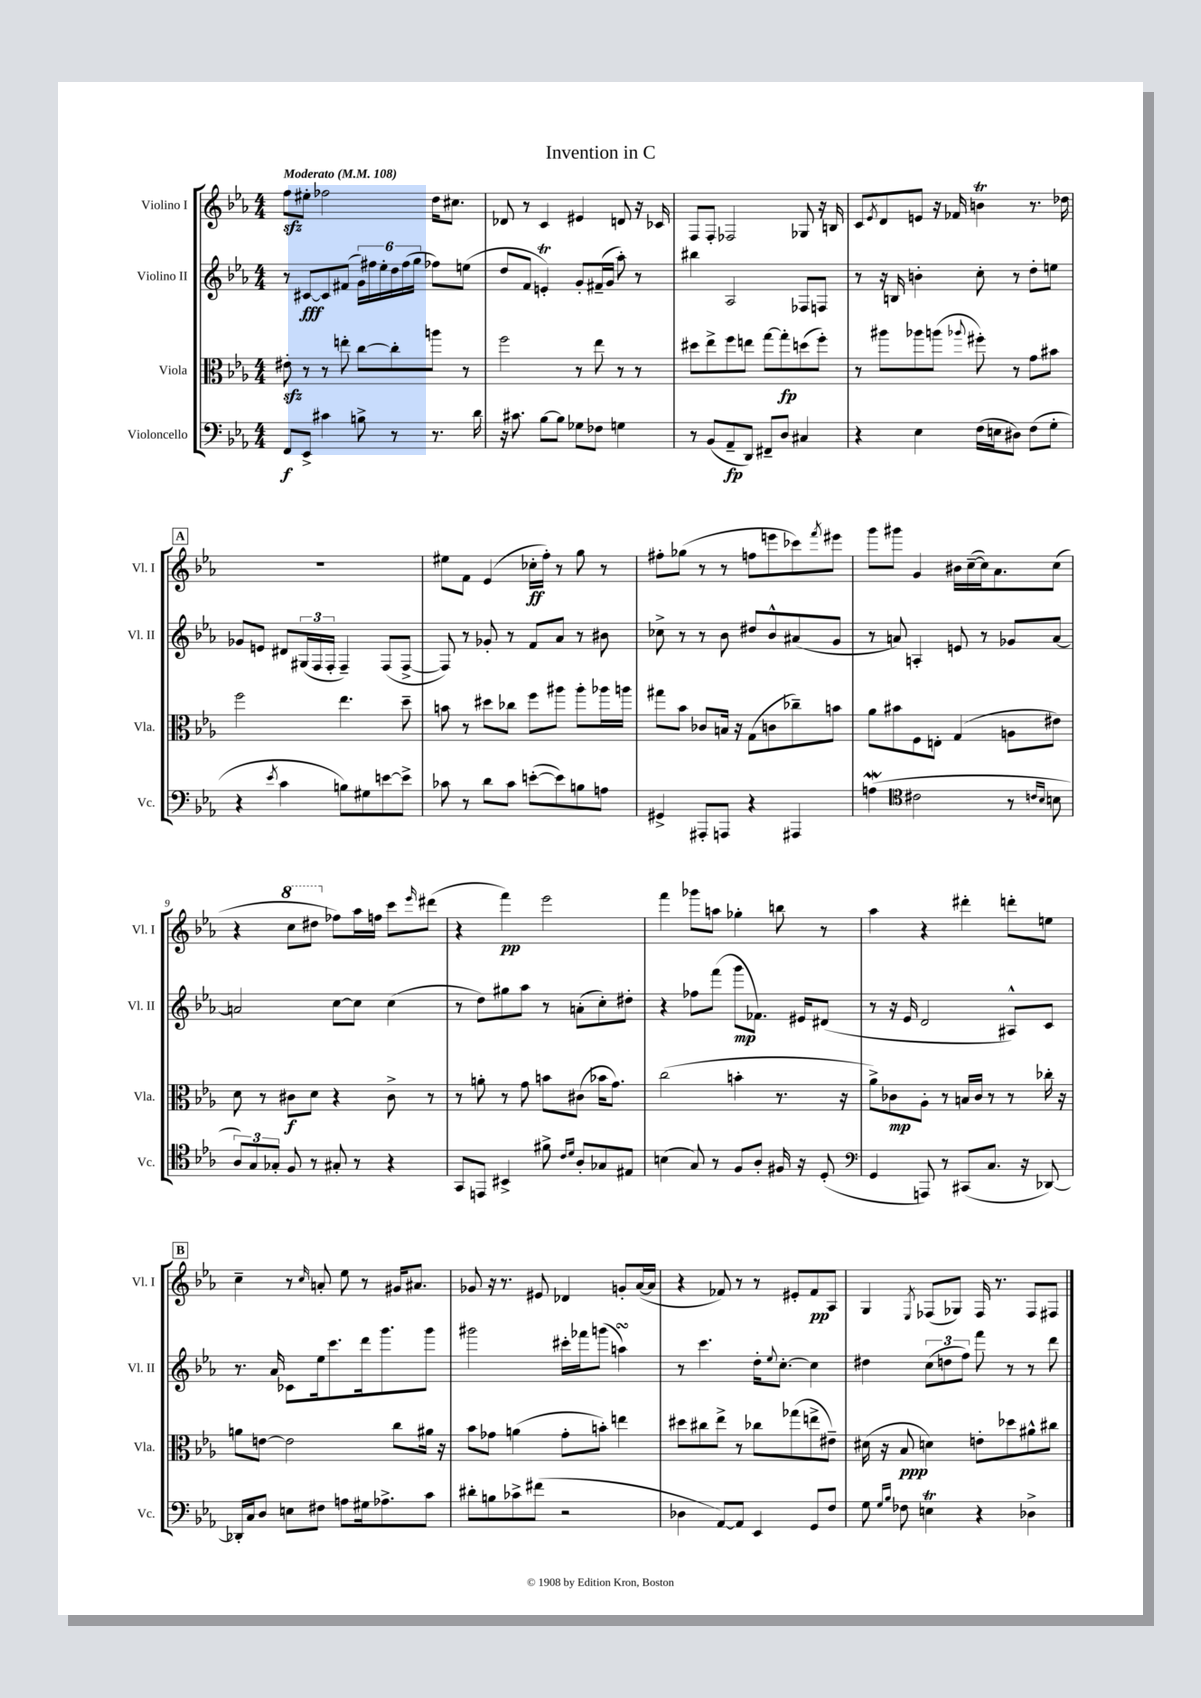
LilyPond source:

\header { title = "Invention in C" }
<<
\new StaffGroup <<
\new Staff = "s0" \with { instrumentName = "Violino I" shortInstrumentName = "Vl. I" } {
    \clef treble \key ees \major \numericTimeSignature \time 4/4 \tempo "Moderato" 4 = 108
    f''8\sfz eis''8-. fes''2 d''16 cis''8. |
    des'8 r8 c'4 eis'4 d'8 r16 ces'16 |
    f8 f8-. fes2 ges8 r16 b16 |
    c'8 \acciaccatura { ees'8 } d'8 e'8 r16 fes'16 b'4\trill r8. des''16 |
    \mark \markup { \box "A" } R1 |
    eis''8 f'8 ees'4( ces''16-.\ff f''16-.) r8 g''8 r8 |
    fis''8-. ges''8( r8 r8 f''8 e'''8 ces'''8) \acciaccatura { f'''8 } eis'''8 |
    g'''8 gis'''8 g'4 bis'16 c''16~--( c''16) aes'8. c''8( |
    r4 \ottava #1 c'''8 dis'''8 \ottava #0 fes''8) aes''16 f''16 c'''8 \grace { ees'''16 } dis'''!8( |
    r4 f'''4\pp) ees'''2 |
    f'''4 ges'''8 a''8 ges''4-. b''8 r8 |
    aes''4 r4 dis'''4-. d'''8-. e''8 |
    \mark \markup { \box "B" } c''4-- r8 \grace { c''16 } a'8-. ees''8 r8 gis'16 ais'8. |
    ges'8 r16 r8. eis'8 des'4 g'8-. aes'16~( aes'16 |
    r4 fes'8) r8 r8 eis'8-. fes'8\pp aes8 |
    g4 \acciaccatura { ees8 } fes8( ges8) fes16 r8. fes8 fis8 \bar "|." |
}
\new Staff = "s1" \with { instrumentName = "Violino II" shortInstrumentName = "Vl. II" } {
    \clef treble \key ees \major \numericTimeSignature \time 4/4
    r8 cis'8~\fff cis'8 fis'8( \tuplet 6/4 { g'16) fis''16 ees''16-. d''16 fis''16( g''16 } fes''8) e''8( |
    d''8 f'8 e'4-.\trill) g'8-. fis'16--( g'16 aes''8-.) r8 |
    bis''4 aes2 fes8 f8 |
    r8 r16 b16 b'4-. c''8-. r8 d''8-. e''8 |
    \mark \markup { \box "A" } ges'8 e'8 dis'8 \tuplet 3/2 { gis16( f16 f16-. } f4--) f8( f8~-> |
    f8) r8 ges'8-. r8 f'8 aes'8 r8 bis'8 |
    ces''8-> r8 r8 bes'8 dis''8 bes'8-^ ais'8( g'8 |
    r8 a'8) a4-. e'8 r8 ges'8 a'8~ |
    a'2 c''8~ c''8 c''4( |
    r8 d''8) gis''8 aes''8 r8 a'8-.( c''8-.) dis''8-. |
    r4 fes''8 f'''8( g'''8\mp fes'8.) eis'16 dis'8( |
    r8 r16 ees'16 d'2 ais8-^) c'8 |
    \mark \markup { \box "B" } r8. aes'16 ces'8 ees''16 c'''8. d'''16 g'''8. g'''8 |
    gis'''2 cis'''16-. fes'''16 g'''8( a''4\turn) |
    r8 c'''4. d''16-. \appoggiatura { ees''8 } c''8.~-. c''4 |
    dis''4 \tuplet 3/2 { c''8( d''8 f''8) } f'''8 r8 r8 d'''8 \bar "|." |
}
\new Staff = "s2" \with { instrumentName = "Viola" shortInstrumentName = "Vla." } {
    \clef alto \key ees \major \numericTimeSignature \time 4/4
    eis'8-.\sfz r8 r8 e''8-. c''8~ c''8-. a''8 r8 |
    f''2 r8 ees''8 r8 r8 |
    dis''8 ees''8-> f''8 e''8 g''8~ g''8-.\fp d''8( f''8-.) |
    r8 ais''8 aes''8 a''8( \appoggiatura { aes''8 } fis''8-.) r8 g'8 bis'8 |
    \mark \markup { \box "A" } f''2 ees''4. d''8-- |
    b'8 r8 dis''8 ces''8 f''8 ais''8 ais''8-. aes''16 a''16 |
    gis''8 bes'8 ces'8 b16 r16 g8( c'8 ces''8--) b'8 |
    aes'8 bis'8 f8 e8-. g4( a8 eis'8) |
    d'8 r8 cis'8\f d'8 r4 cis'8-> r8 |
    r8 a'8-. r8 g'8 b'8 cis'8( bes'16 g'8.) |
    c''2( b'4-. r8. r16 |
    aes'8->) ces'8\mp aes8-. r8 b16 ces'16 r8 r8 ces''16-. r16 |
    \mark \markup { \box "B" } a'8 e'8~ e'2 c''8 ais'16 r16 |
    bes'8 ges'8 a'4( ges'8-. b'8-.) e''4 |
    dis''8 cis''8 ees''8-> r8 ces''8 ges''8( e''8-> eis'8--) |
    dis'16( r16 bes8\ppp d'4) e'8-. des''8 ais'8-^ cis''8 \bar "|." |
}
\new Staff = "s3" \with { instrumentName = "Violoncello" shortInstrumentName = "Vc." } {
    \clef bass \key ees \major \numericTimeSignature \time 4/4
    f,8\f ees,8-> cis'4 b8-> r8 r8. d'16 |
    r16 cis'8. bes8~ bes8 ges8 fes8 g4 |
    r8 bes,8( aes,8--\fp d,8) fis,8-- d8 cis4 |
    r4 ees4 f16( e16 dis8) f8( g8-. |
    \mark \markup { \box "A" } r4 \acciaccatura { ees'8 } c'4 b8) gis8 e'8~ e'8-> |
    ces'8 r8 d'8 ces'8 e'8~-.( e'8) b8 a8 |
    gis,4-> ais,,8-. a,,8 r4 ais,,4 |
    a4\mordent( \clef tenor cis'2 r8 \grace { c'16 bes16 } b8 |
    \tuplet 3/2 { aes8) g8 ges8-. } f8 r8 gis8-. r8 r4 |
    g,8 e,8 bis,4-> fis'8-> \grace { c'16 d'16 } aes8-. ges8 eis8 |
    b4( g8) r8 f8 aes8-. fis16 r16 d8-.( |
    \clef bass g,4 a,,8) r8 cis,8( c8. r16 des,8~) |
    \mark \markup { \box "B" } des,16-. c16 d8 e8 fis8 a8 gis16 aes8.-> c'8 |
    dis'8-. b8 ces'8-> fis'8( r2 |
    des4 aes,8~) aes,8 ees,4 g,8 f8 |
    g8 \grace { g16 bes16 } fes8 e4\trill r4 des4-> \bar "|." |
}
>>
>>
